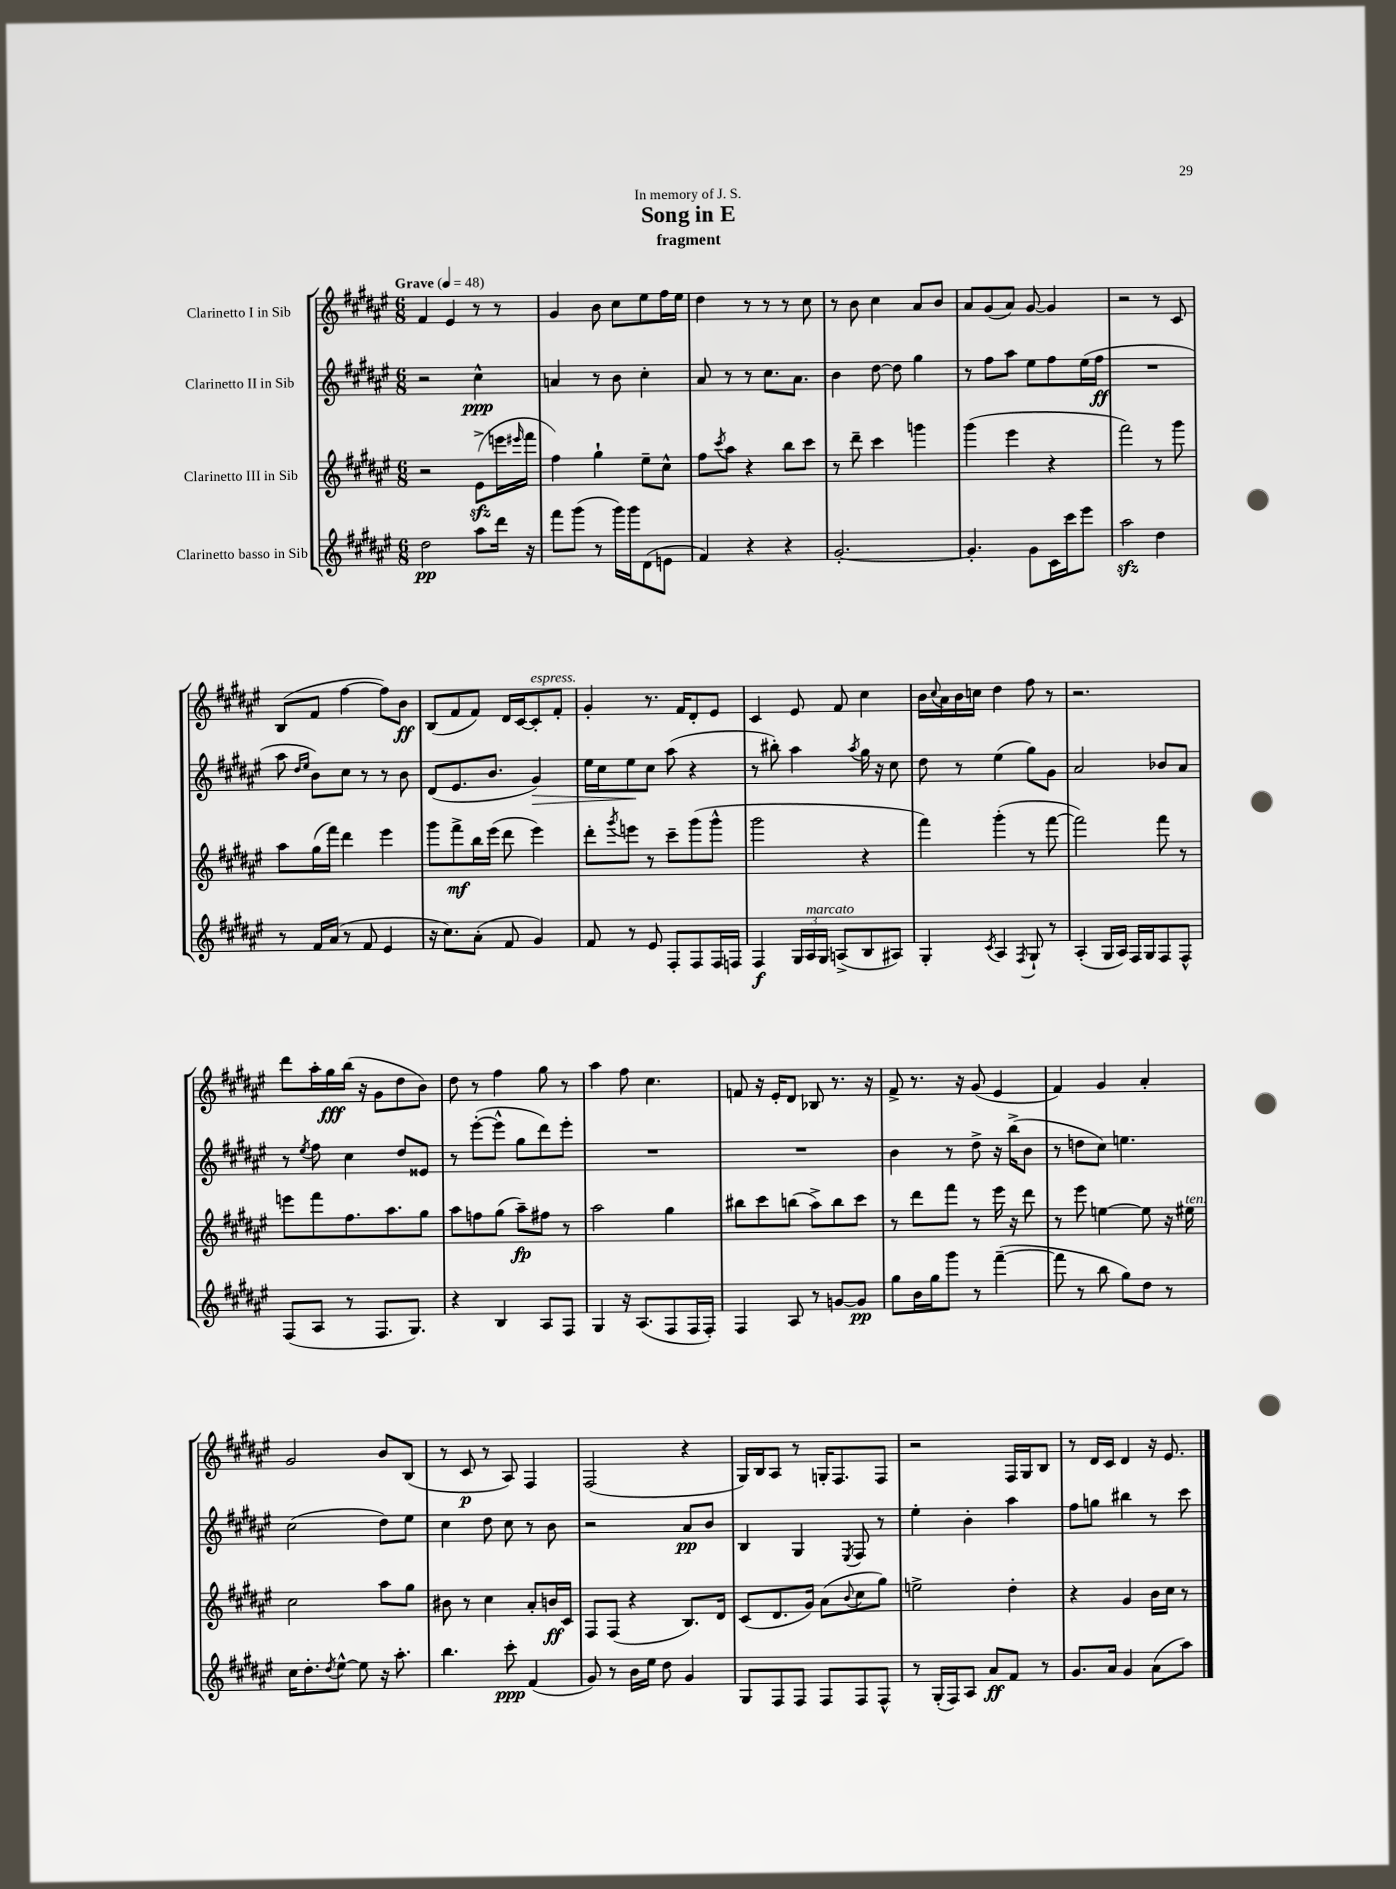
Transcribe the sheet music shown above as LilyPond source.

\header { title = "Song in E" subtitle = "fragment" dedication = "In memory of J. S." }
<<
\new StaffGroup <<
\new Staff = "s0" \with { instrumentName = "Clarinetto I in Sib" } {
    \clef treble \key fis \major \numericTimeSignature \time 6/8 \tempo "Grave" 4 = 48
    fis'4 eis'4 r8 r8 |
    gis'4 b'8 cis''8 eis''8 fis''16 eis''16 |
    dis''4 r8 r8 r8 cis''8 |
    r8 b'8 cis''4 ais'8 b'8 |
    ais'8 gis'8( ais'8) gis'8~ gis'4 |
    r2 r8 cis'8 |
    b8( fis'8 fis''4~ fis''8) b'8\ff |
    b8( fis'8 fis'8) dis'16 cis'16~ cis'8-.^\markup { \italic "espress." } fis'8-. |
    gis'4-. r8. fis'16 dis'8-. eis'8 |
    cis'4 eis'8 fis'8 cis''4 |
    b'16 \appoggiatura { cis''8 } ais'16 b'16 c''16 dis''4 fis''8 r8 |
    r2. |
    dis'''8 ais''16-. gis''16\fff b''16( r16 gis'8 dis''8 b'8) |
    dis''8 r8 fis''4 gis''8 r8 |
    ais''4 fis''8 cis''4. |
    f'8 r16 eis'16-. dis'8 bes8 r8. r16 |
    fis'8-> r8. r16 gis'8( eis'4 |
    fis'4) gis'4 ais'4-. |
    gis'2 b'8 b8( |
    r8 cis'8\p r8 ais8) fis4 |
    fis2( r4 |
    gis16) b16 ais8 r8 g16-. fis8. fis8 |
    r2 fis16 gis16 b8 |
    r8 dis'16 cis'16 dis'4 r16 eis'8. \bar "|." |
}
\new Staff = "s1" \with { instrumentName = "Clarinetto II in Sib" } {
    \clef treble \key fis \major \numericTimeSignature \time 6/8
    r2 cis''4-^\ppp |
    a'4 r8 b'8 cis''4-. |
    ais'8 r8 r8 cis''8. ais'8. |
    b'4 dis''8~ dis''8 gis''4 |
    r8 fis''8 ais''8 eis''8 fis''8 eis''16( fis''16\ff |
    R2. |
    ais''8 \grace { dis''16 eis''16 } b'8) cis''8 r8 r8 b'8 |
    dis'8( eis'8. b'8. gis'4\>) |
    eis''16 cis''16 eis''8\! cis''8 ais''8( r4 |
    r8 bis''8-.) ais''4 \acciaccatura { ais''8 } gis''16 r16 cis''8 |
    dis''8 r8 eis''4( gis''8) gis'8 |
    ais'2 bes'8 ais'8 |
    r8 \acciaccatura { eis''8 } fis''8 cis''4 dis''8 eisis'8 |
    r8 eis'''8~-.( eis'''8-^ gis''8 dis'''8) eis'''8-. |
    R2. |
    R2. |
    b'4 r8 dis''8-> r16 b''16->( b'8 |
    r8 d''8 cis''8) e''4. |
    cis''2( dis''8) eis''8 |
    cis''4 dis''8 cis''8 r8 b'8 |
    r2 ais'8\pp b'8 |
    b4 gis4 \acciaccatura { eis8 } fis8 r8 |
    eis''4-. b'4-. ais''4 |
    fis''8 g''8 bis''4 r8 cis'''8 \bar "|." |
}
\new Staff = "s2" \with { instrumentName = "Clarinetto III in Sib" } {
    \clef treble \key fis \major \numericTimeSignature \time 6/8
    r2 eis'8->\sfz( e'''16 \grace { eis'''16 } fis'''16 |
    fis''4) gis''4-! eis''8-- cis''8-^ |
    fis''8 \acciaccatura { cis'''8 } ais''8 r4 b''8 cis'''8 |
    r8 dis'''8-- cis'''4 g'''4 |
    gis'''4( eis'''4 r4 |
    fis'''2) r8 gis'''8 |
    ais''8 gis''16( fis'''16) dis'''4 eis'''4 |
    gis'''8 fis'''8->\mf b''16 eis'''16( dis'''8 eis'''4) |
    dis'''8-. \acciaccatura { gis'''8 } e'''8 r8 cis'''8-- gis'''8( gis'''8-^ |
    gis'''2 r4 |
    fis'''4) gis'''4-.( r8 fis'''8~ |
    fis'''2) fis'''8 r8 |
    e'''8 fis'''8 fis''8. ais''8. gis''8 |
    ais''8 f''8 gis''8( ais''8--\fp) fis''8 r8 |
    ais''2 gis''4 |
    bis''8 cis'''8 b''8( ais''8->) b''8 cis'''8 |
    r8 dis'''8 fis'''8 r8 eis'''16 r16 dis'''8 |
    r8 eis'''8 e''4~ e''8 r16 eis''16^\markup { \italic "ten." } |
    cis''2 ais''8 gis''8 |
    bis'8 r8 cis''4 ais'8-. b'16\ff cis'16 |
    fis8 fis8( r4 b8.) dis'16 |
    cis'8( dis'8. gis'16) ais'8( \appoggiatura { b'8 } cis''8 gis''8) |
    e''2-> dis''4-. |
    r4 gis'4 b'16 cis''16 r8 \bar "|." |
}
\new Staff = "s3" \with { instrumentName = "Clarinetto basso in Sib" } {
    \clef treble \key fis \major \numericTimeSignature \time 6/8
    dis''2\pp ais''8 dis'''16 r16 |
    fis'''8 gis'''8( r8 gis'''16) gis'''16 dis'8( e'8 |
    fis'4) r4 r4 |
    gis'2.~-. |
    gis'4.-. gis'8 cis'16 cis'''16 eis'''8 |
    ais''2\sfz dis''4 |
    r8 fis'16 ais'16( r8 fis'8 eis'4 |
    r16 cis''8.) ais'8-.( fis'8 gis'4) |
    fis'8 r8 eis'8 fis8-. fis8 fis16 f16 |
    fis4\f \tuplet 3/2 { gis16 ais16^\markup { \italic "marcato" } gis16 } a8->( b8 ais8) |
    gis4-. \acciaccatura { cis'8 } ais4 \acciaccatura { fis8 } gis8-! r8 |
    ais4-.( gis16 ais16) fis16 gis16 fis8 fis8-^ |
    fis8( ais8 r8 fis8. gis8.) |
    r4 b4 ais8 fis8 |
    gis4 r16 ais8.( fis8 fis16 fis16-.) |
    fis4 ais8 r8 g'8~ g'8\pp |
    gis''8 b'16 gis''16 gis'''8 r8 fis'''4~--( |
    fis'''8 r8 b''8 gis''8) dis''8 r8 |
    cis''16 dis''8.-. \acciaccatura { dis''8 } eis''8~-^ eis''8 r16 ais''8.-. |
    b''4. cis'''8-.\ppp fis'4( |
    gis'8) r8 b'16 eis''16 dis''8 gis'4 |
    gis8 fis8 fis8 fis8 fis8 fis8-^ |
    r8 gis16-.( fis16) ais8 ais'8\ff fis'8 r8 |
    gis'8. ais'16 gis'4 ais'8( ais''8) \bar "|." |
}
>>
>>
\layout { \context { \Score \remove "Bar_number_engraver" } }
